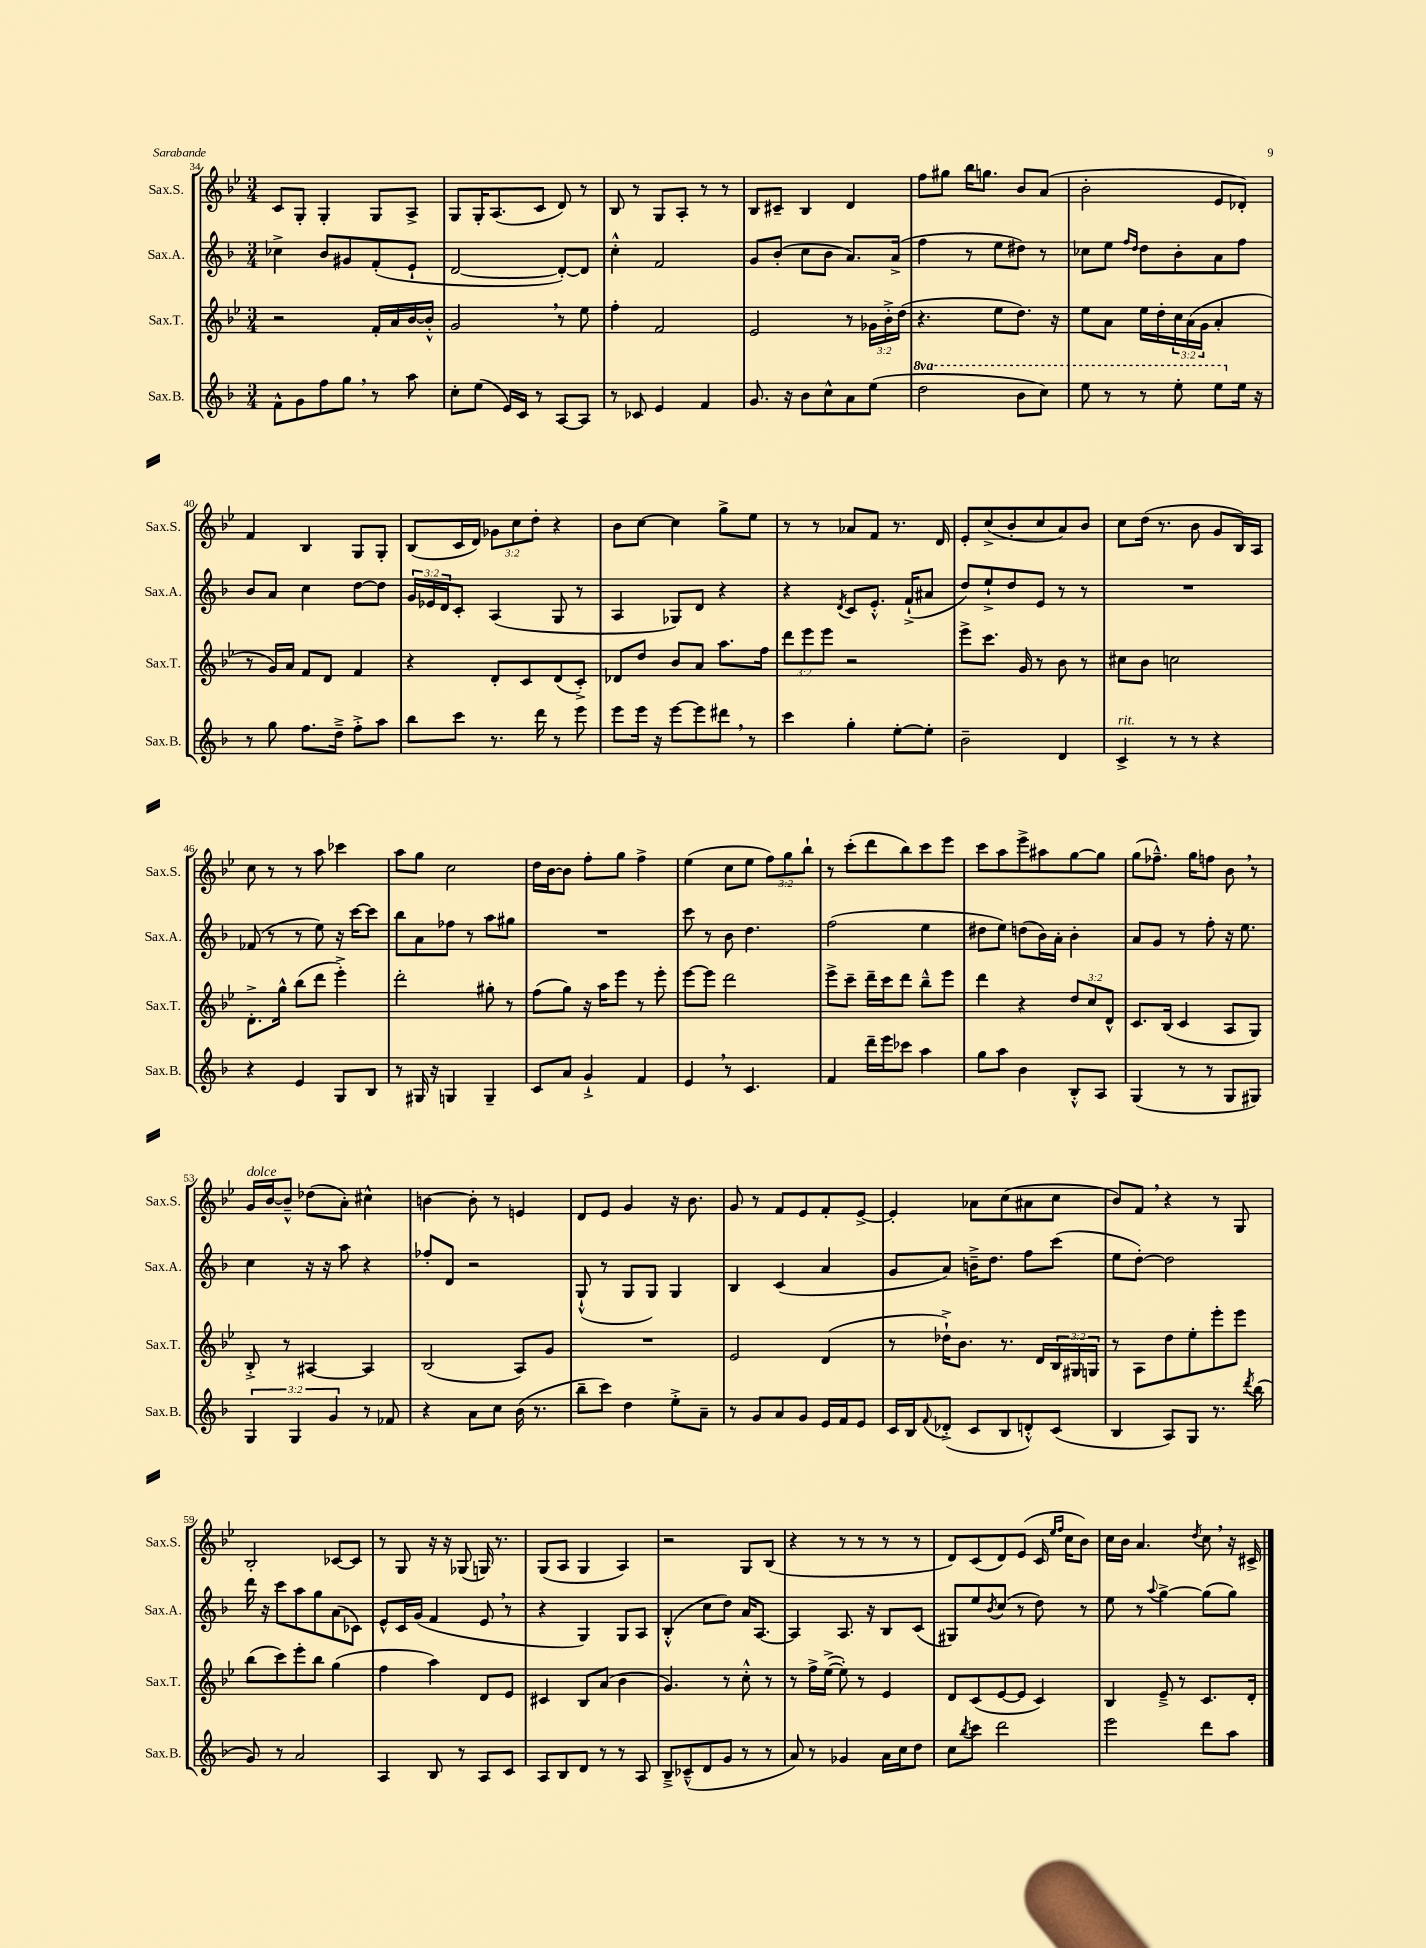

**kern	**kern	**kern	**kern
*staff4	*staff3	*staff2	*staff1
*clefG2	*clefG2	*clefG2	*clefG2
*k[b-]	*k[b-e-]	*k[b-]	*k[b-e-]
*M3/4	*M3/4	*M3/4	*M3/4
8f^^\L	2r	4cc-^\	8c/L
8g\	.	.	8G'/J
8ff\	.	8b-/L	4G'/
8gg\J	.	8g#/	.
8r	16f'/LL	(8f'/	8G/L
.	16a/	.	.
8aa\	[16b-/	8e`/J	8A^/J
.	16b-'^^/]JJ	.	.
=	=	=	=
8cc'\L	2g/	[2d/	8G/L
(8ee\J	.	.	16G'/K
.	.	.	(8.A/
16e/LL)	.	.	.
16c/JJ	.	.	.
8r	.	.	8c/J
[8A/L	8r	8d'/_L)	8d/)
8A/]J	8ee-\	8d/]J	8r
=	=	=	=
8r	4ff'\	4cc'^^\	8B-/
8c-/	.	.	8r
4e/	2f/	2f/	8G/L
.	.	.	8A'/J
4f/	.	.	8r
.	.	.	8r
=	=	=	=
8.g/	2e-/	8g/L	8B-/L
.	.	(8b-'/J	8c#~/J
16r	.	.	.
8b-\L	.	8cc\L	4B-/
8cc^^\	.	8b-\J	.
8a\	8r	8.a/L)	4d/
(8ee\J	24g-\LL	.	.
.	24b-'^\	.	.
.	.	(16a^/Jk	.
.	(24dd\JJ	.	.
=	=	=	=
2ddd\	4.r	4ff\	8ff\L
.	.	.	8gg#\J
.	.	8r	16bb-\LK
.	.	.	8.gg\J
.	8ee-\L	8ee\L	.
8bb-\L	8.dd\J)	8dd#\J)	8b-/L
8ccc\J)	.	8r	(8a/J
.	16r	.	.
=	=	=	=
8eee\	8ee-\L	8cc-\L	2b-'\
8r	8a\J	8ee\J	.
.	.	16qqff/LL	.
.	.	16qqdd/JJ	.
8r	16ee-\LL	8dd\L	.
.	16dd'\	.	.
8eee'\	24cc\	8b-'\	.
.	(24a\	.	.
.	24g\JJ	.	.
8eee\L	4a'/	8a\	8e-/L
16ee\Jk	.	8ff\J	8d-'/J)
16r	.	.	.
=	=	=	=
8r	8r	8b-/L	4f/
8gg\	16g/LL)	8a/J	.
.	16a/JJ	.	.
8.ff\L	8f/L	4cc\	4B-/
.	8d/J	.	.
16dd~^\Jk	.	.	.
8ff'^\L	4f/	[8dd\L	8G/L
8aa\J	.	8dd\]J	8G'/J
=	=	=	=
8bb-\L	4r	24g/LL	(8B-/L
.	.	24e-/	.
.	.	24d/J	.
8ccc\J	.	8c'/J	16c/L
.	.	.	16d/JJ)
8.r	8d'/L	(4A/	12g-\L
.	.	.	12cc\
.	8c/	.	.
.	.	.	12dd'\J
16ddd\	.	.	.
8r	(8d/	8G/	4r
8eee\	8c'^/J)	8r	.
=	=	=	=
8eee\L	8d-/L	4A/	8b-\L
16eee\Jk	8dd/J	.	[8cc\J
16r	.	.	.
[8eee\L	8b-/L	8G-/L)	4cc\]
8eee\]	8a/J	8d/J	.
8ddd#\J	8.aa\L	4r	8gg^\L
8r	.	.	8ee-\J
.	16ff\Jk	.	.
=	=	=	=
4ccc\	12ddd\L	4r	8r
.	12eee-\	.	.
.	.	.	8r
.	12eee-\J	.	.
.	.	8qd/	.
4gg'\	2r	8c/L	8a-/L
.	.	8.e'^^/J	8f/J
[8ee'\L	.	.	8.r
.	.	(16f`^/LK	.
8ee'\]J	.	8a#/J	.
.	.	.	16d/
=	=	=	=
2b-~\	8eee-^\L	8dd/L)	8e-'/L
.	8.ccc\J	8ee`^/	(8cc^/
.	.	8dd/	8b-'/
.	16g/	.	.
.	8r	8e/J	8cc/
4d/	8b-\	8r	8a/)
.	8r	8r	8b-/J
=	=	=	=
4c^/	8cc#\L	2.r	8cc\L
.	8b-\J	.	(16dd\Jk
.	.	.	8.r
8r	2cc\	.	.
8r	.	.	8b-\
4r	.	.	8g/L
.	.	.	16B-/L)
.	.	.	16A/JJ
=	=	=	=
4r	8.d'^\L	(8f-/	8cc\
.	.	8r	8r
.	16gg^^\Jk	.	.
4e/	(8bb-\L	8r	8r
.	8ddd\J	8ee\)	8aa\
8G/L	4eee-'^\)	16r	4ccc-\
.	.	[16ccc\LK	.
8B-/J	.	8ccc\]J	.
=	=	=	=
8r	2ddd'\	8bb-\L	8aa\L
16G#/	.	8a\	8gg\J
16r	.	.	.
4G/	.	8ff-\J	2cc\
.	.	8r	.
4G~/	8gg#'\	8aa\L	.
.	8r	8gg#\J	.
=	=	=	=
8c/L	(8ff\L	2.r	16dd\LL
.	.	.	[16b-\J
8a/J	8gg\J)	.	8b-\]J
4g`^/	16r	.	8ff'\L
.	16aa\LK	.	.
.	8eee-\J	.	8gg\J
4f/	8r	.	4ff^\
.	8eee-'\	.	.
=	=	=	=
4e/	[8eee-\L	8ccc\	(4ee-\
.	8eee-\]J	8r	.
8r	2ddd\	8b-\	8cc\L
4.c/	.	4.dd\	8ee-\J
.	.	.	12ff\L)
.	.	.	12gg\
.	.	.	12bb-`\J
=	=	=	=
4f/	8eee-^\L	(2ff\	8r
.	8ccc~\J	.	(8ccc'\L
16ddd~\LL	16ddd~\LL	.	8ddd\
16eee\J	16ccc\J	.	.
8ccc-\J	8ddd\J	.	8bb-\)
4aa\	8bb-~^^\L	4ee\	8ccc\
.	8eee-\J	.	8eee-\J
=	=	=	=
8gg\L	4ddd\	8dd#\L	8ccc\L
8aa\J	.	8ee\J)	8aa\
4b-\	4r	(8dd\L	8eee-^\
.	.	16b-\L)	8aa#\
.	.	16a'\JJ	.
8B-'^^/L	12dd/L	4b-'\	[8gg\
.	12cc/	.	.
8A/J	.	.	8gg\]J
.	12d^^/J	.	.
=	=	=	=
(4G/	8.c/L	8a/L	(8gg\L
.	.	8g/J	8.ff-~^^\J)
.	(16B-/Jk	.	.
8r	4c/	8r	.
.	.	.	16gg\LK
8r	.	8ff'\	8ff\J
8G/L	8A/L	16r	8b-\
.	.	8.ee\	.
8G#/J)	8G/J)	.	8r
=	=	=	=
6G/	8B-'^/	4cc\	16g/LL
.	.	.	[16b-/J
.	8r	.	8b-~^^/]J
6G/	.	.	.
.	[4A#/	16r	(8dd-\L
.	.	16r	.
6g/	.	.	.
.	.	8aa\	8a'\J)
8r	4A#/]	4r	4cc#^^\
8f-/	.	.	.
=	=	=	=
4r	(2B-/	8ff-'/L	[4b\
.	.	8d/J	.
8a\L	.	2r	8b'\]
8cc\J	.	.	8r
(16b-\	8A/L)	.	4e/
8.r	.	.	.
.	8g/J	.	.
=	=	=	=
8bb-~\L	2.r	(8G`^^/	8d/L
8ccc\J)	.	8r	8e-/J
4dd\	.	8G/L	4g/
.	.	8G/J)	.
8ee'^\L	.	4G/	16r
.	.	.	8.b-\
8a~\J	.	.	.
=	=	=	=
8r	2e-/	4B-/	8g/
8g/L	.	.	8r
8a/	.	(4c/	8f/L
8g/J	.	.	8e-/
16e/LL	(4d/	4a/	8f'/
16f/J	.	.	.
8e/J	.	.	[8e-^/J
=	=	=	=
16c/LL	8r	8g/L	4e-'/]
16B-/J	.	.	.
8qqf/	.	.	.
(8d-'^/J	16dd-`^\LK)	8a/J)	.
.	8.b-\J	.	.
8c/L	.	16b~^\LK	8a-\L
.	.	8.dd\J	.
8B-/	8.r	.	(8cc\
8d'^^/)	.	8ff\L	8a#\
.	16d/LL	.	.
(8c/J	24B-/	(8ccc\J	8cc\J
.	24G#/	.	.
.	24G/JJ	.	.
=	=	=	=
4B-/	8r	8ee\L	8b-/L)
.	8A\L	[8dd'\J)	8f/J
8A/L)	8dd\	2dd\]	4r
8G/J	8ee-'\	.	.
8.r	8eee-'\	.	8r
.	8eee-\J	.	8G/
8qddd/	.	.	.
(16bb-\	.	.	.
=	=	=	=
8g/)	(8bb-\L	16ddd\	2B-'/
.	.	16r	.
8r	8ccc\)	8ccc\L	.
2a/	8eee-'\	8aa\	.
.	8bb-\J	8gg\	.
.	(4gg\	(8a\	[8c-/L
.	.	8c-\J)	8c-/]J
=	=	=	=
4A/	4ff\	8e^^/L	8r
.	.	16c/L	8G/
.	.	(16g/JJ	.
8B-/	4aa\)	4f/	16r
.	.	.	16r
8r	.	.	(8G-/
8A/L	8d/L	8e/	16G/)
.	.	.	8.r
8c/J	8e-/J	8r	.
=	=	=	=
8A/L	4c#/	4r	(8G/L
8B-/	.	.	8A/J
8d/J	8B-/L	4G/)	4G/
8r	(8a/J	.	.
8r	4b-\	8G/L	4A/)
8A/	.	8A/J	.
=	=	=	=
8B-~^/L	4.g/)	(4B-'^^/	2r
(8c-~^^/	.	.	.
8d/	.	8cc\L	.
8g/J	8r	8dd\J)	.
8r	8cc'^^\	16a/LK	8G/L
.	.	[8.A/J	.
8r	8r	.	(8B-/J
=	=	=	=
8a/)	8r	4A/]	4r
8r	16ff^\LL	.	.
.	([16ee-^\JJ	.	.
4g-/	8ee-'\])	8.A/	8r
.	8r	.	8r
.	.	16r	.
16a\LL	4e-/	8B-/L	8r
16cc\J	.	.	.
8dd\J	.	(8c/J	8r
=	=	=	=
8cc\L	8d/L	8G#/L)	8d/L)
8qbb-/	.	.	.
8ccc\J	(8c/	8ee/	(8c/
.	.	8qb-/	.
2ddd\	[8e-/	(8cc/J	8d/)
.	8e-/]J	8r	(8e-/J
.	4c/)	8dd\)	16c/
.	.	.	16qqee-/LL
.	.	.	16qqff/JJ
.	.	.	16cc\LK
.	.	8r	8b-\J)
=	=	=	=
2eee\	4B-/	8ee\	16cc\LL
.	.	.	16b-\JJ
.	.	8r	4.a/
.	.	8qqaa/	.
.	8e-~^/	[4gg^\	.
.	8r	.	.
.	.	.	8qdd/
8ddd\L	8.c/L	(8gg\]L	8cc\
8aa\J	.	8gg\J)	16r
.	16d'/Jk	.	16c#^/
==	==	==	==
*-	*-	*-	*-
